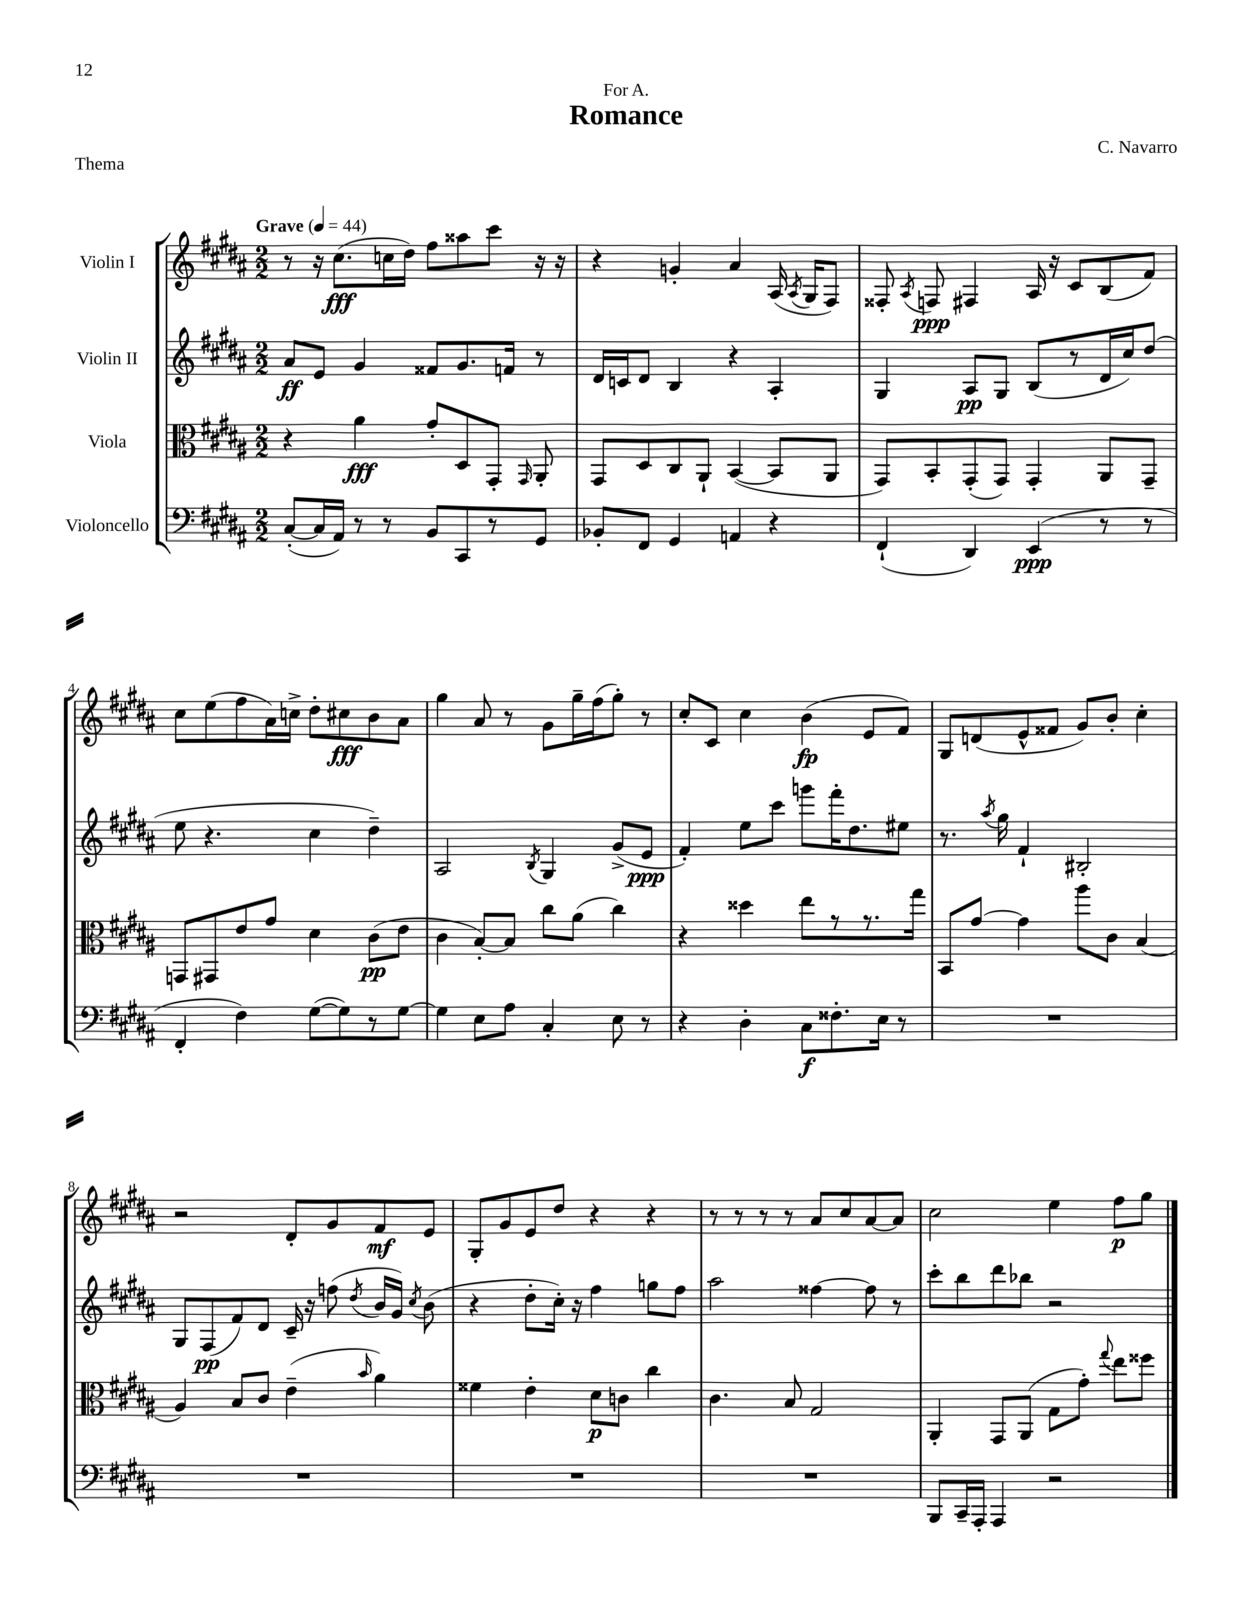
\header { title = "Romance" composer = "C. Navarro" dedication = "For A." piece = "Thema" }
<<
\new StaffGroup <<
\new Staff = "s0" \with { instrumentName = "Violin I" } {
    \clef treble \key b \major \numericTimeSignature \time 2/2 \tempo "Grave" 4 = 44
    \autoBeamOff r8 r16 cis''8.[\fff( c''16 dis''16]) fis''8[ aisis''8 cis'''8] r16 r16 |
    r4 g'4-. ais'4 ais16( \acciaccatura { ais8 } gis16[ fis8]) |
    fisis8-. \acciaccatura { ais8 } f8\ppp fis4 ais16 r16 cis'8[ b8( fis'8]) |
    cis''8[ e''8( fis''8 ais'16) c''16]-> dis''8[-. cis''8\fff b'8 ais'8] |
    gis''4 ais'8 r8 gis'8[ gis''16-- fis''16( gis''8]-.) r8 |
    cis''8[-. cis'8] cis''4 b'4\fp( e'8[ fis'8]) |
    gis8[ d'8( e'8-^ fisis'8] gis'8[) b'8]-. cis''4-. |
    r2 dis'8[-. gis'8 fis'8\mf e'8] |
    gis8[-. gis'8 e'8 dis''8] r4 r4 |
    r8 r8 r8 r8 ais'8[ cis''8 ais'8~ ais'8] |
    cis''2 e''4 fis''8[\p gis''8] \bar "|." |
}
\new Staff = "s1" \with { instrumentName = "Violin II" } {
    \clef treble \key b \major \numericTimeSignature \time 2/2
    \autoBeamOff ais'8[\ff e'8] gis'4 fisis'8[ gis'8. f'16] r8 |
    dis'16[ c'16 dis'8] b4 r4 ais4-. |
    gis4 ais8[\pp gis8] b8[( r8 dis'16 cis''16) dis''8]( |
    e''8 r4. cis''4 dis''4--) |
    ais2 \acciaccatura { b8 } gis4 gis'8[->( e'8]\ppp |
    fis'4-.) e''8[ cis'''8] g'''8[ fis'''16-. dis''8. eis''8] |
    r8. \acciaccatura { ais''8 } gis''16 fis'4-! bis2-. |
    gis8[ fis8\pp( fis'8) dis'8] cis'16-- r16 f''8( \acciaccatura { dis''8 } b'16[ gis'16]) \acciaccatura { cis''8 } b'8( |
    r4 dis''8[-. cis''16]-.) r16 fis''4 g''8[ fis''8] |
    ais''2 fisis''4~ fisis''8 r8 |
    cis'''8[-. b''8 dis'''8 bes''8] r2 \bar "|." |
}
\new Staff = "s2" \with { instrumentName = "Viola" } {
    \clef alto \key b \major \numericTimeSignature \time 2/2
    \autoBeamOff r4 ais'4\fff gis'8[-. dis8 gis,8]-. \grace { gis,16 } ais,8-. |
    gis,8[ dis8 cis8 ais,8]-! b,4~( b,8[ ais,8] |
    gis,8[) b,8-. gis,8-.( gis,8]) gis,4-. ais,8[ gis,8]-- |
    g,8[ gis,8 e'8 gis'8] dis'4 cis'8[\pp( e'8] |
    cis'4 b8[~-.) b8] cis''8[ ais'8]( cis''4) |
    r4 disis''4 e''8[ r8 r8. gis''16] |
    b,8[ gis'8]~ gis'4 ais''8[ cis'8] b4( |
    ais4) b8[ cis'8] e'4--( \grace { b'16 } ais'4) |
    fisis'4 e'4-. dis'8[\p c'8] cis''4 |
    cis'4. b8 gis2 |
    ais,4-. gis,8[ ais,8]( gis8[ gis'8]-.) \appoggiatura { gis''8 } e''8[ fisis''8] \bar "|." |
}
\new Staff = "s3" \with { instrumentName = "Violoncello" } {
    \clef bass \key b \major \numericTimeSignature \time 2/2
    \autoBeamOff cis8[~-.( cis16 ais,16]) r8 r8 b,8[ cis,8 r8 gis,8] |
    bes,8[-. fis,8] gis,4 a,4 r4 |
    fis,4-!( dis,4) e,4\ppp( r8 r8 |
    fis,4-. fis4) gis8[~( gis8) r8 gis8]~ |
    gis4 e8[ ais8] cis4-. e8 r8 |
    r4 dis4-. cis8[\f fisis8.-. e16] r8 |
    R1 |
    R1 |
    R1 |
    R1 |
    b,,8[ cis,16-- ais,,16]-. ais,,4 r2 \bar "|." |
}
>>
>>
